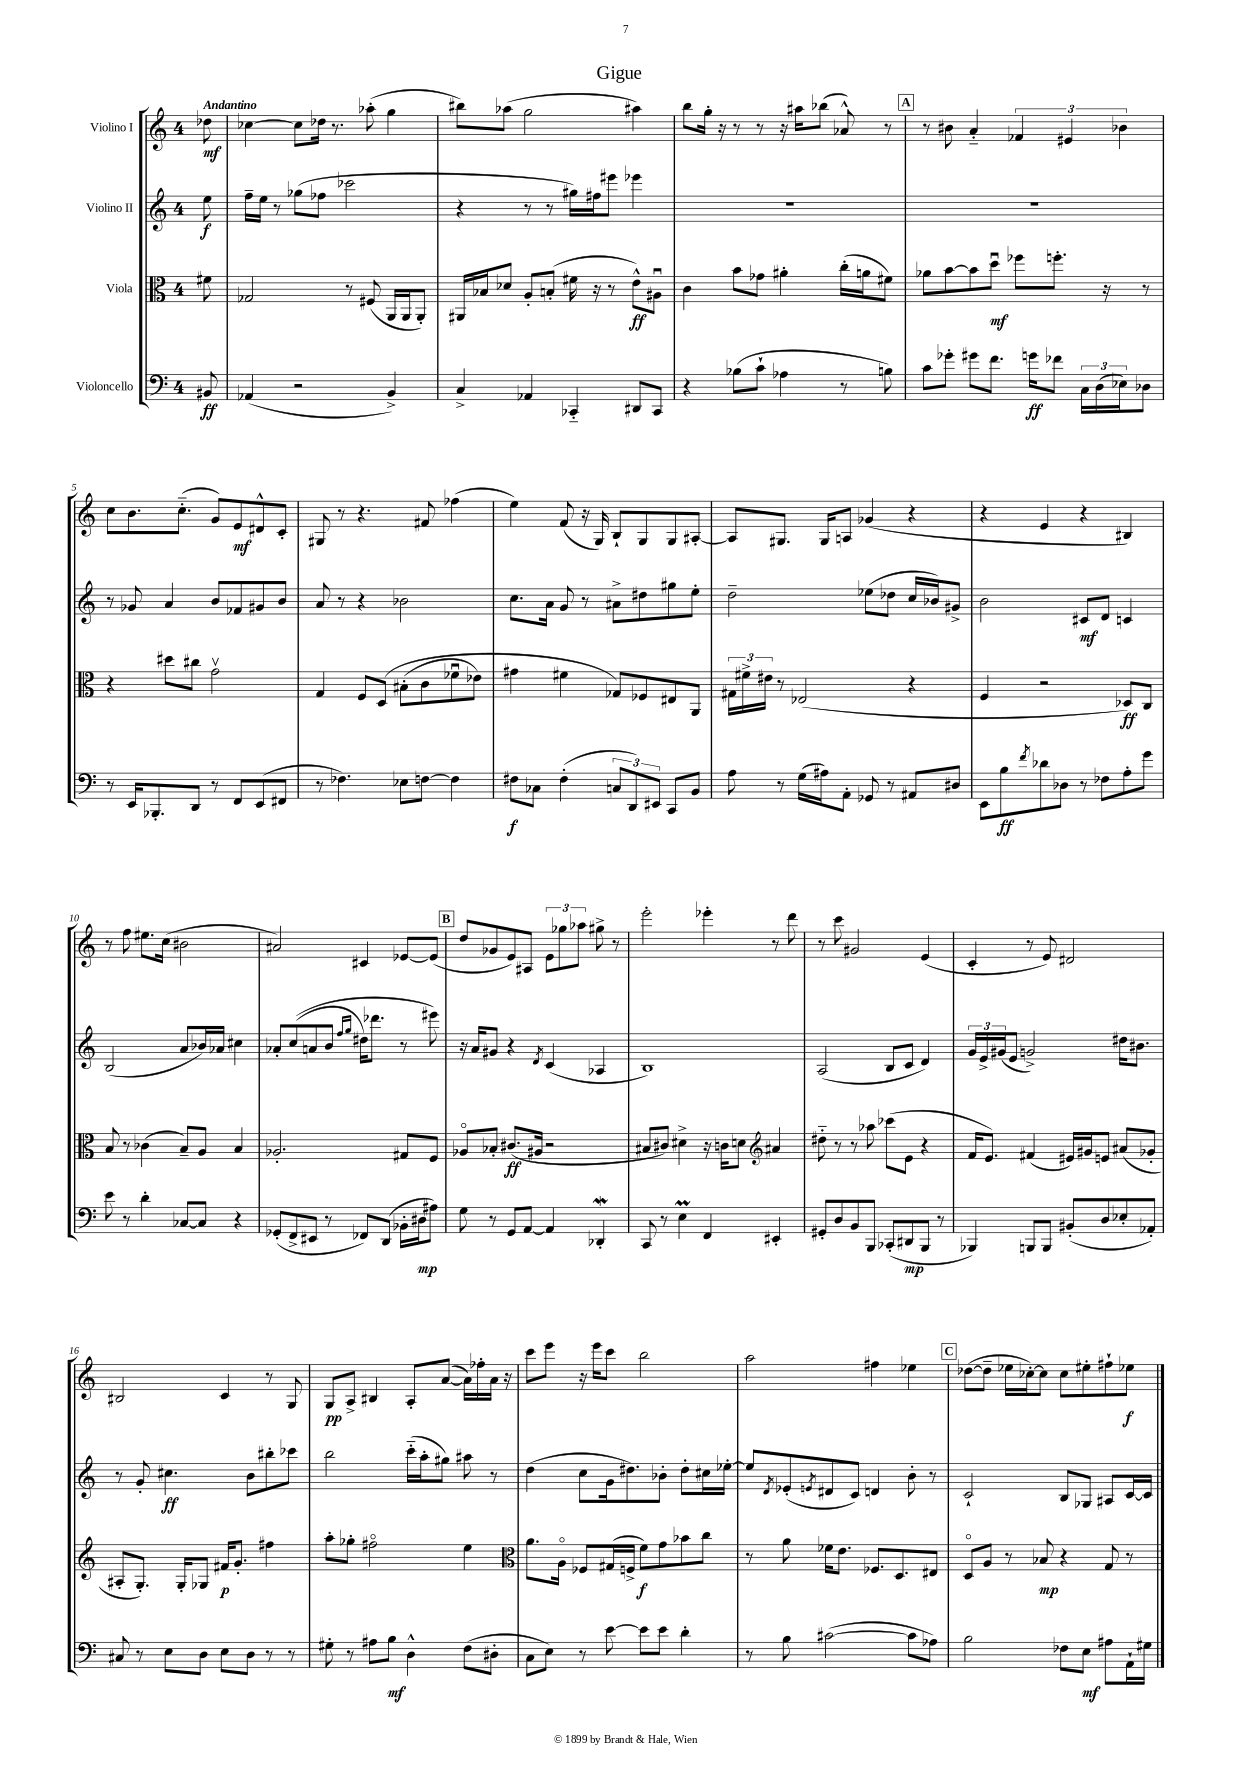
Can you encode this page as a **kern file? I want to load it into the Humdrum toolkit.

**kern	**kern	**kern	**kern
*staff4	*staff3	*staff2	*staff1
*clefF4	*clefC3	*clefG2	*clefG2
*k[]	*k[]	*k[]	*k[]
*M4/4	*M4/4	*M4/4	*M4/4
8BB#	8f#	8ee	8dd-
=	=	=	=
(4AA-	2G-	16ff~	[4cc-
.	.	16ee	.
.	.	8r	.
2r	.	(8gg-	8cc-]
.	.	8ff-	16dd-
.	.	.	8.r
.	8r	2ccc-	.
.	(8F#	.	(8aa-'
4BB^)	16AA	.	4gg
.	16AA	.	.
.	8AA')	.	.
=	=	=	=
4C^	16AA#	4r	8bb#)
.	16B-	.	.
.	8d-	.	(8aa-
4AA-	8A'	8r	2gg
.	(8B'	8r	.
4CC-'~	16f#	16gg#)	.
.	16r	16ff#	.
.	8r	8eee#	.
8DD#	8e^^)	4eee-	4aa#)
8CC-	8A#u	.	.
=	=	=	=
4r	4c	1r	8bb
.	.	.	16gg'
.	.	.	16r
(8B-	8b	.	8r
8c`	8g-	.	8r
4A-	4a#'	.	16r
.	.	.	16aa#
.	.	.	(8bb-
8r	(16cc'	.	8a-^^)
.	16a	.	.
8B)	8f#)	.	8r
=	=	=	=
8c	8a-	1r	8r
8g-'	[8b	.	8b#
8g#	8b]	.	4a'~
8.f	8ddu	.	.
.	8ff-	.	6f-
16g	.	.	.
8f-	8.ff'	.	.
.	.	.	6e#
24C	.	.	.
(24D	.	.	.
.	16r	.	.
24E-)	.	.	6b-
8D-	8r	.	.
=	=	=	=
8r	4r	8r	8cc
16EE	.	8g-	8.b
8.BBB-'	.	.	.
.	8dd#	4a	.
.	.	.	(8.cc'~
8DD	8cc#	.	.
8r	2gv	8b	8g)
8FF	.	8f-	8e
(8EE	.	8g#	8d#^^
8FF#	.	8b	8c'
=	=	=	=
8r	4G	8a	8G#
4.F-)	.	8r	8r
.	8F	4r	4.r
.	&(8D	.	.
8E-	(8B#'	2b-	.
[8F	8c	.	8f#
4F]	8f-u	.	(4ff-
.	8e-)	.	.
=	=	=	=
8F#	4g#	8.cc	4ee)
8C-	.	.	.
.	.	16a	.
(4F#'	4f#	8g	(8f
.	.	8r	16r
.	.	.	16G)
12C	8G-&)	8a#^	8B`
12DD)	.	.	.
.	8F-	8dd#	8G
12EE#	.	.	.
8CC	8E#	8gg#	8G
8BB	8AA	8ee'	[8A#'
=	=	=	=
8A	24G#	2dd~	8A#]
.	24f#^	.	.
.	24e#	.	.
8r	8r	.	8.G#
(16G	(2E-	.	.
16A#)	.	.	16G#
8AA'	.	.	8A
8GG-	.	(8ee-	(4g-
8r	.	8dd-	.
8AA#	4r	16cc	4r
.	.	16b-)	.
8D#	.	8g#^	.
=	=	=	=
8EE	4F	2b	4r
8B	.	.	.
8qf	.	.	.
8d-	2r	.	4e
8D-	.	.	.
8r	.	8c#	4r
8F-	.	8d	.
8A'	8D-)	4c	4B#)
8g	8C	.	.
=	=	=	=
8e	8B	(2B	8r
8r	8r	.	8ff
4d'	(4c-	.	8.ee#
.	.	.	(16cc
[8C-	8B~)	8a	2b#
8C-]	8A	16b-)	.
.	.	16a-	.
4r	4B	4cc#	.
=	=	=	=
(8GG-'	2.A-'	8a-'	2a#)
8FF^	.	&((8cc	.
8EE#	.	8a	.
8r	.	8b	.
.	.	16qqff	.
.	.	16qqgg	.
8FF-)	.	16dd#)	4c#
.	.	8.ddd-	.
(8DD	.	.	.
16BB-'	8G#	8r	[8e-
16D#	.	.	.
8A#)	8F	8eee#&)	(8e-]
=	=	=	=
8G	8A-o	16r	8dd
.	.	16a	.
8r	8B-'	8g#	8g-
8GG	(8.c#	4r	8e)
[8AA	.	.	8A#
.	16A#	.	.
.	.	8qd	.
4AA]	2r	(4c	12e
.	.	.	12gg-
.	.	.	12aa-
4DD-'	.	4A-	8gg#^
.	.	.	8r
=	=	=	=
8CC	8B#	1B)	2eee'
8r	8c#)	.	.
4E	4d#^	.	.
4FF	16r	.	4eee-'
.	16c	.	.
.	8d	.	.
*	*clefG2	*	*
4EE#'	4a#	.	8r
.	.	.	8ddd
=	=	=	=
8GG#'	8dd#'~	(2A	8r
8D	8r	.	8ccc
8BB	8r	.	2g#
8BBB	8aa-	.	.
(8CC-'	(8ccc-	8B	.
8DD#	8e	8c	.
8BBB	4r	4d)	(4e
8r	.	.	.
=	=	=	=
4BBB-)	16f	24g	4c'
.	.	24e^	.
.	8.e)	.	.
.	.	(24g#	.
.	.	8e	.
8BBB	(4f#	2g^)	8r
8BBB	.	.	8e)
(8BB#'	16e#)	.	2d#
.	16g#	.	.
8D	8e	.	.
8E-'	(8a#	16dd#	.
.	.	8.b#	.
8AA-')	8g-'	.	.
=	=	=	=
8C#	8A#'	8r	2B#
8r	8.G')	8g'	.
8E	.	4.cc#	.
.	16G'	.	.
8D	8G-	.	.
8E	16f#	.	4c
.	8.g'	.	.
8D	.	8b	.
8r	4ff#	8bb#'	8r
8r	.	8ccc-	8G
=	=	=	=
8G#'	8aa'	2bb	8G
8r	8gg-'	.	8A^
8A#	2ff#o	.	4B#
8B	.	.	.
4D^^	.	(16ccc'~	8A'
.	.	16aa'	.
.	.	8gg#)	([8a
(8F	4ee	8aa#	16a])
.	.	.	16ff-'
8D#'	.	8r	16a
.	.	.	16r
=	=	=	=
*	*clefC3	*	*
8C	8.a	(4dd	8ccc
8E)	.	.	8eee
.	16Ao	.	.
8r	8F-	8cc	16r
.	.	.	16eee
[8e	(16G#	16g	8ccc
.	16F^	8.dd#)	.
8e]	8f)	.	2bb
8e	8g	8b-'	.
4d'	8b-	8dd#'	.
.	8cc	16cc#	.
.	.	[16ee-'	.
=	=	=	=
8r	8r	8ee-]	2aa
.	.	8qd	.
8B	8a	(8e-'	.
.	.	8qe	.
([2c#	16f-	8d#	.
.	8.e	.	.
.	.	8c)	.
.	8.F-	4d	4ff#
.	8.D	.	.
8c#]	.	8b'	4ee-
8A-)	8E#	8r	.
=	=	=	=
2B	8Do	2c`	([8dd-
.	8A	.	8dd-~]
.	8r	.	16ee-
.	.	.	[16cc-')
.	8B-	.	8cc-]
8F-	4r	8B	8cc-
8E	.	8G-	8ee#'
8A#	8G	8A#	8ff#`
16AA`	8r	[16c	8ee-
16G#	.	16c]	.
==	==	==	==
*-	*-	*-	*-
